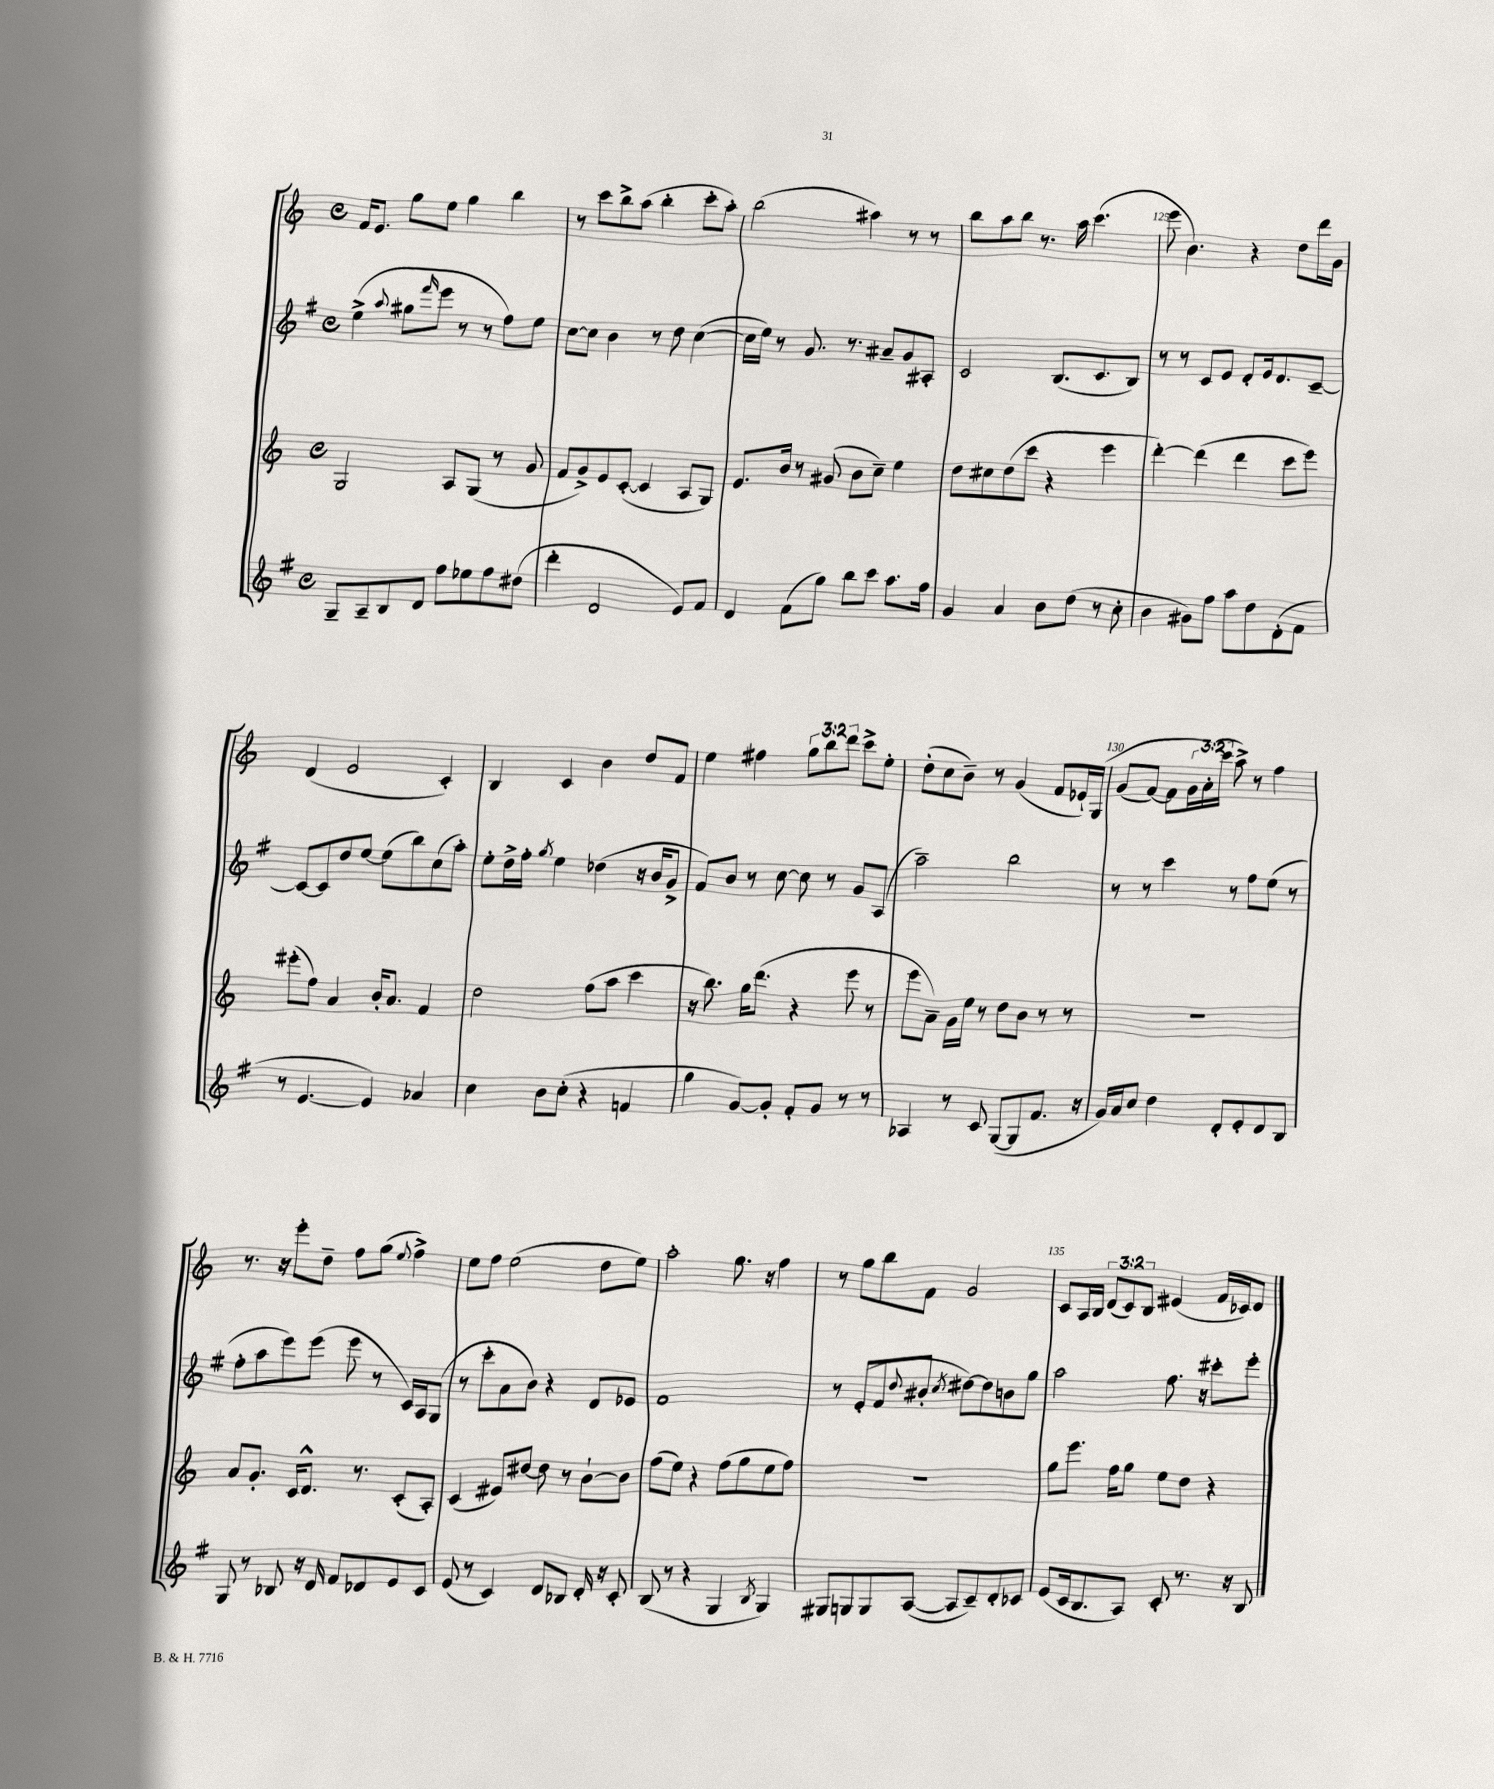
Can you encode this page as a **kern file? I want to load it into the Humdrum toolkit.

**kern	**kern	**kern	**kern
*part4	*part3	*part2	*part1
*staff4	*staff3	*staff2	*staff1
*clefG2	*clefG2	*clefG2	*clefG2
*k[f#]	*k[]	*k[f#]	*k[]
*M4/4	*M4/4	*M4/4	*M4/4
*met(c)	*met(c)	*met(c)	*met(c)
=121	=121	=121	=121
8G~/L	2G/	(4ee^\	16f/KL
.	.	.	8.e/J
8A~/	.	.	.
.	.	8qqaa/	.
8B/	.	8gg#X\L	8gg\L
.	.	16qqfff#/	.
8d/J	.	8eee\J	8ee\J
8ff#\L	8A/L	8r	4gg\
8ee-X\	(8G/J	8r	.
8ff#\	8r	8ff#\L)	4bb\
(8dd#X\J	8g/	8ee\J	.
=122	=122	=122	=122
4ddd'\	8f/L	[8cc\L	8r
.	8g^/)	8cc\J]	8ccc\L
2d/	8e/	4b\	8bb^\
.	([8c'/J	.	(8aa\J
.	4c/]	8r	4bb'\
.	.	8dd\	.
8e/L)	8A/L	([4cc\	8ccc'\L
8f#/J	8G/J)	.	8aa'\J)
=123	=123	=123	=123
4d/	8.e/L	16cc\LL]	(2bb\
.	.	16ee\JJ)	.
.	.	8r	.
.	16b/Jk	.	.
(8f#\L	8r	8.g/	.
8gg\J)	(8g#X/	.	.
.	.	8.r	.
8bb\L	8b\L	.	4aa#X\)
8ccc\J	8cc~\J)	8a#X~/L	.
8.aa\L	4ee\	8g/	8r
.	.	8A#X'/J	8r
16ff#\Jk	.	.	.
=124	=124	=124	=124
4g/	8dd\L	2c/	8bb\L
.	8cc#X\	.	8aa\
4a/	(8dd\	.	8bb\J
.	8ccc\J	.	8.r
8b\L	4r	(8.B/L	.
.	.	.	16aa\
(8dd\J	.	.	(4.ccc\
.	.	8.c/	.
8r	4eee\	.	.
8cc'\	.	8B/J)	.
=125	=125	=125	=125
4b\	[4ddd'\)	8r	8eee\
.	.	8r	4.b\)
8g#X\L)	(4ddd\]	8c/L	.
8ff#\J	.	8e/J	.
8aa\L	4ddd\	8d'/L	4r
8dd\	.	16e/k	.
.	.	8.d/	.
(8d'\	8ccc\L	.	8dd\L
8f#\J	8eee\J)	[8c~/J	16ddd\L
.	.	.	16g\JJ
!!LO:LB:g=z
=126	=126	=126	=126
8r	(8eee#X'\L	8c/L_	(4d/
[4.e/	8ff\J)	8c/]	.
.	4a/	8dd/	2e/
.	.	[8ee/J	.
4e/])	16b'/KL	(8ee\L]	.
.	8.a/J	.	.
.	.	8bb\)	.
4a-X/	4f/	(8cc\	4c'/)
.	.	8aa'\J)	.
=127	=127	=127	=127
4cc\	2dd\	8ee'\L	4B/
.	.	16dd^\L	.
.	.	16ff#'\JJ	.
.	.	8qgg/	.
8b\L	.	4ee\	4c/
(8cc'\J	.	.	.
4r	(8ff\L	(4dd-X\	4b\
.	8aa\J	.	.
4fn/	4ccc\	16r	8dd/L
.	.	16b/KL	.
.	.	8g^/J	8f/J
=128	=128	=128	=128
4gg\	16r	8f#/L)	4ee\
.	8.bb\)	.	.
.	.	8b/J	.
[8g/L)	16gg\KL	8r	4ff#X\
.	(8.ddd\J	.	.
8g'/J]	.	[8cc\	.
8f#'/L	4r	8cc\]	12gg\L
.	.	.	12bb\
8g/J	.	8r	.
.	.	.	12ddd\J
8r	8eee\	8g/L	8ccc^\L
8r	8r	(8A/J	8ee'\J
=129	=129	=129	=129
4A-X/	8eee\L	2aa~\)	(8dd'\L
.	8a~\J)	.	8cc\
8r	16g\LL	.	8b~\J)
.	16ee\JJ	.	.
8c/	8r	.	8r
([8G/L	8dd\L	2bb\	(4g/
8G/]	8b\J	.	.
8.f#/J	8r	.	8f/L
.	8r	.	16e-X`/L)
16r	.	.	(16G/JJ
=130	=130	=130	=130
16g/LL)	1r	8r	(8g/L
16a/J	.	.	.
8cc/J	.	8r	[8f/J)
4dd\	.	4ccc\	8f\L]
.	.	.	24g\L
.	.	.	(24a'\)
.	.	.	24ccc\JJ
8d'/L	.	8r	8aa^\)
8e'/	.	8ff#\L	8r
8d/	.	(8ee\J	4ff\
8B/J	.	8r	.
!!LO:LB:g=z
=131	=131	=131	=131
8G/	8a/L	8ff#'\L	8.r
8r	8.g'/J	8aa\	.
.	.	.	16r
8B-X/	.	8eee\)	8eee'\L
.	16c/KL	.	.
16r	8.d^^/J	(8eee\J	8dd~\J
16d/	.	.	.
8f#/L	.	8eee\	8ff\L
.	8.r	.	.
8d-X/	.	8r	(8gg\J
.	.	.	8qqee/
8e/	(8c'/L	16c/LL)	4ff^\)
.	.	16A/J	.
8c/J	8A'/J)	(8G/J	.
=132	=132	=132	=132
(8e/	(4c/	8r	8ee\L
8r	.	8ccc'\L	8ff\J
4c/)	8e#X/L)	8a\	(2ee\
.	[8dd#X/J	8b\J)	.
8d/L	8dd#\]	4r	.
8B-X/J	8r	.	.
16d'/	[8b`\L	8d/L	8dd\L
16r	.	.	.
8c'/	8b\J]	8e-X/J	8ee\J)
=133	=133	=133	=133
(8B/	(8ff\L	1f#	2aa'\
8r	8ee\J)	.	.
4r	4r	.	.
4G/	(8ff\L	.	8.gg\
.	8gg\	.	.
.	.	.	16r
8qB/	.	.	.
4G/)	8ee\	.	4ff\
.	8ff\J)	.	.
=134	=134	=134	=134
8G#X/L	1r	8r	8r
8Gn/	.	(8e'/L	8gg\L
8G/	.	8f#/	8bb\
.	.	8qqdd/	.
([8A/J	.	8b#X'/J	8f\J
.	.	8qcc/	.
8A/L]	.	[8dd#X\L)	2g/
8c~/)	.	8dd#\]	.
8d'/	.	8bn\	.
8c-X/J	.	8gg\J	.
=135	=135	=135	=135
(8e/L	8gg\L	2aa\	8c/L
16c/k	8.eee\J	.	16A/L
8.B/	.	.	16B/JJ
.	.	.	(12d/L
.	16ff\KL	.	.
.	.	.	12c/)
8A/J)	8gg\J	.	.
.	.	.	12B/J
8c'/	8ee\L	8.ff#\	(4e#X/
8.r	8dd\J	.	.
.	.	16r	.
.	4r	8ccc#X'\L	16f/LL
16r	.	.	16c-X/J)
8B/	.	8eee'\J	8d/J
==	==	==	==
*-	*-	*-	*-
